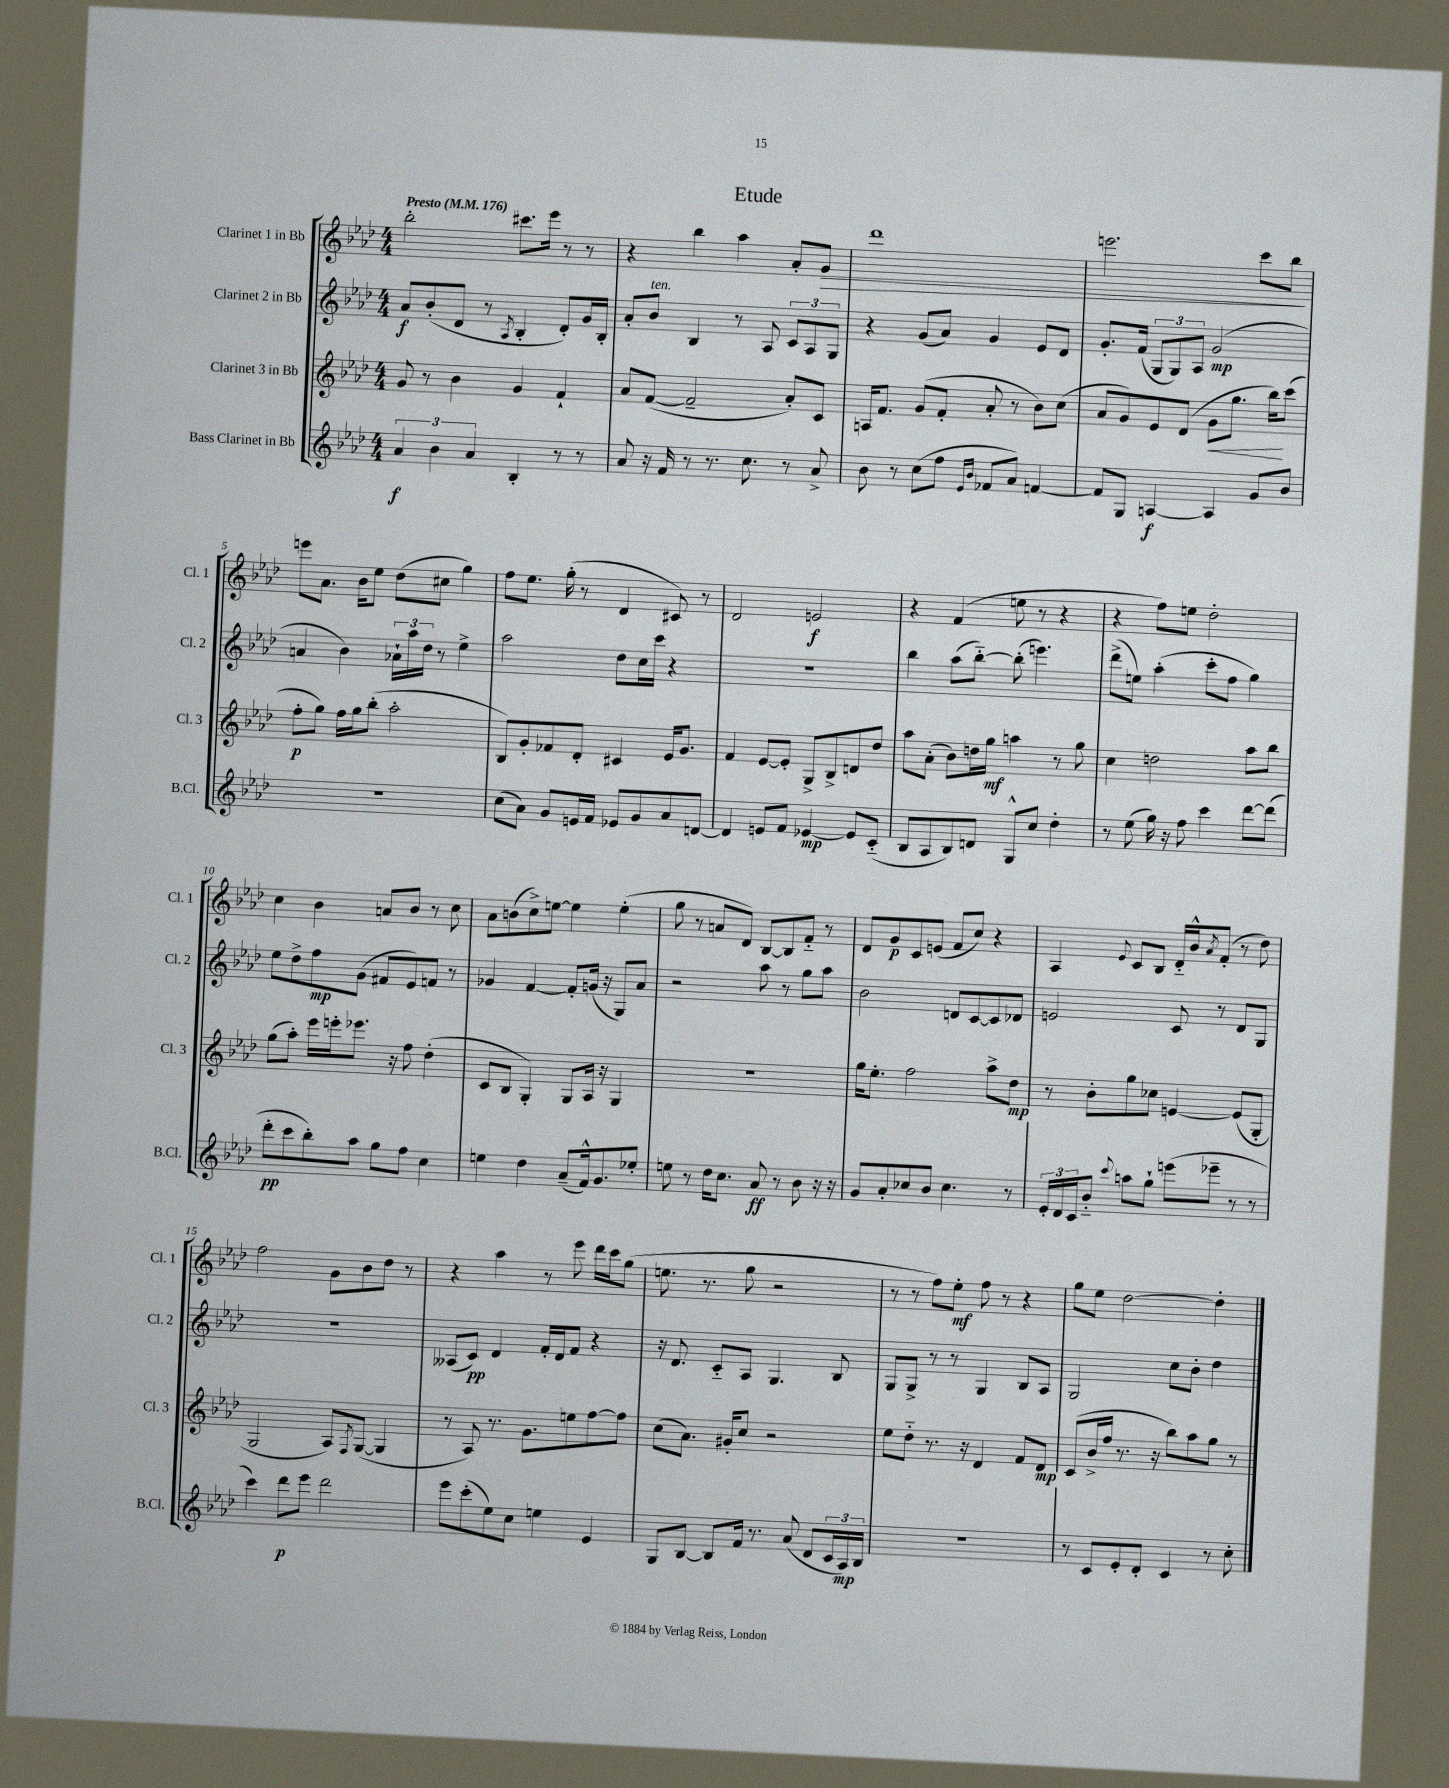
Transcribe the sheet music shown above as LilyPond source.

\header { title = "Etude" }
<<
\new StaffGroup <<
\new Staff = "s0" \with { instrumentName = "Clarinet 1 in Bb" shortInstrumentName = "Cl. 1" } {
    \clef treble \key aes \major \numericTimeSignature \time 4/4 \tempo "Presto" 4 = 176
    bes''2-. cis'''8. ees'''16 r8 r8 |
    r4 bes''4 aes''4 aes'8-. g'8\> |
    des'''1 |
    e'''2. c'''8 bes''8\! |
    e'''8 aes'8. bes'16 ees''8 des''8( cis''8 g''4) |
    f''8 ees''8. g''16-.( r8 des'4 cis'8) r8 |
    des'2 e'2\f |
    r4 f'4( e''8 r8 r4 |
    r4 f''8) e''8 des''2-. |
    c''4 bes'4 a'8 bes'8 r8 c''8 |
    aes'8 b'8( c''8->) e''8~ e''4 e''4-.( |
    g''8 r8 a'8 des'8) bes8~ bes8 f'8-_ r8 |
    des'8 g'8\p c'8 e'8( f'8 c''8) r4 |
    aes4 \appoggiatura { ees'8 } c'8 bes8 des'16-_ bes'16-^ \acciaccatura { aes'8 } f'8-.( r8 des''8) |
    f''2 g'8 bes'8 des''8 r8 |
    r4 aes''4 r8 ees'''8 des'''16 c'''16 g''8( |
    e''8. r8. g''8 r2 |
    r8 r8 f''8) ees''8-.\mf f''8 r8 r4 |
    g''8 ees''8 des''2~ des''4-. \bar "|." |
}
\new Staff = "s1" \with { instrumentName = "Clarinet 2 in Bb" shortInstrumentName = "Cl. 2" } {
    \clef treble \key aes \major \numericTimeSignature \time 4/4
    aes'8\f bes'8-.( des'8 r8 \acciaccatura { aes8 } bes4-. des'8-.) g'16 bes16-. |
    aes'8-. bes'8^\markup { \italic "ten." } bes4 r8 aes8 \tuplet 3/2 { c'8 aes8 g8 } |
    r4 g'8( aes'8) g'4 ees'8 des'8 |
    g'8.-. f'16( \tuplet 3/2 { g8 g8) aes8 } g'2\mp( |
    a'4 bes'4) \tuplet 3/2 { aes'16-! aes''16 des''16 } r8 ees''4-> |
    aes''2 des''8 c''16 c'''16 r4 |
    R1 |
    bes''4 aes''8( bes''8~-_) bes''8-.( e'''4.) |
    des'''8->( e''8) aes''4-.( c'''8-. f''8 g''4) |
    ees''8 des''8-> f''8\mp g'8( fis'8 ees'8) f'8 r8 |
    ges'4 f'4~ f'8-. g'16( r16 g8) aes'8 |
    r2 aes''8 r8 g''8 aes''8 |
    bes'2 d'8 c'8~ c'8 des'8 |
    e'2 c'8 r8 des'8 g8 |
    R1 |
    aeses8( c'8\pp) des'4 f'16-. des'16 f'8 r4 |
    r16 des'8. c'8-_ aes8 g4. bes8 |
    g8 g8-> r8 r8 g4 bes8 aes8 |
    g2 c''8 bes'8-. des''4 \bar "|." |
}
\new Staff = "s2" \with { instrumentName = "Clarinet 3 in Bb" shortInstrumentName = "Cl. 3" } {
    \clef treble \key aes \major \numericTimeSignature \time 4/4
    g'8 r8 bes'4 g'4 f'4-! |
    aes'8 f'8~( f'2-- aes'8-.) c'8 |
    a16 f'8. g'8( f'8-. aes'8-. r8 bes'8) c''8( |
    aes'8 g'8) ees'8 des'8( g'8\< g''8. bes''16\!) c'''8( |
    f''8-.\p g''8) f''16 g''16 bes''8-.( aes''2-. |
    bes8) g'8-. fes'8 des'8-. cis'4 ees'16 g'8. |
    f'4 ees'8~ ees'8-. g8-> bes8-> d'8 des''8 |
    aes''8 aes'8-.( bes'8) d''16 g''16\mf a''4 r8 g''8 |
    c''4 d''2 aes''8 bes''8 |
    g''8( aes''8-.) ees'''16 e'''16-. ees'''8. r16 f''8 des''4-.( |
    c'8 bes8 g4-.) g8 aes16 r16 g4 |
    R1 |
    g''16 ees''8.-. f''2 aes''8-> des''8\mp |
    r8 bes'8-. g''8 ces''8 e'4~ e'8( g8-. |
    g2 aes8) \acciaccatura { f8 } g8~( g4 |
    r8 aes8) r8. g'8. e''8 f''8~ f''8 |
    c''8( aes'8.) gis'16-. c''8 r2 |
    ees''8 des''8-_ r8. r16 des'4 f'8 des'8\mp |
    c'8( bes'16-> f''16 r8. r16 bes''8) aes''8 g''8 r8 \bar "|." |
}
\new Staff = "s3" \with { instrumentName = "Bass Clarinet in Bb" shortInstrumentName = "B.Cl." } {
    \clef treble \key aes \major \numericTimeSignature \time 4/4
    \tuplet 3/2 { aes'4\f bes'4 aes'4 } bes4-. r8 r8 |
    aes'8 r16 f'16 r8 r8. c''8. r8 aes'8-> |
    bes'8 r8 c''8( f''8 \grace { ees'16 bes'16 } fes'8 aes'8) f'4~ |
    f'8 g8 a4~\f a4 g'8 bes'8 |
    r1 |
    c''8( aes'8) g'8 e'16 f'16 ees'8 g'8 aes'8 d'8~ |
    d'4 e'8 f'8 ees'4~\mp ees'8 c'8-_( |
    bes8 aes8 bes8) d'8 g8-^ c''8 des''4-. |
    r8 ees''8( g''16) r16 f''8 c'''4 des'''8~ des'''8( |
    des'''8-.\pp c'''8 bes''8-.) aes''8 g''8 f''8 c''4 |
    e''4 des''4 aes'8--( f'16-^) g'8. ees''8-. |
    e''8 r8 des''16 c''8. aes'8\ff r8 bes'8 r16 r16 |
    g'8 aes'8-. ces''8 bes'8 ces''4. r8 |
    \tuplet 3/2 { ees'16-. des'16 c'16 } bes'8-_ \appoggiatura { c'''8 } a''8 g''8-! e'''8( ees'''8-- r8 r8 |
    c'''4) des'''8\p ees'''8 des'''2 |
    ees'''8 c'''8-.( ees''8) c''8 e''4 ees'4 |
    g8 bes8~ bes8 f'16 r8. aes'8( des'8 \tuplet 3/2 { c'16 aes16\mp) bes16 } |
    R1 |
    r8 c'8 ees'8-. des'8-. c'4 r8 c''8-. \bar "|." |
}
>>
>>
